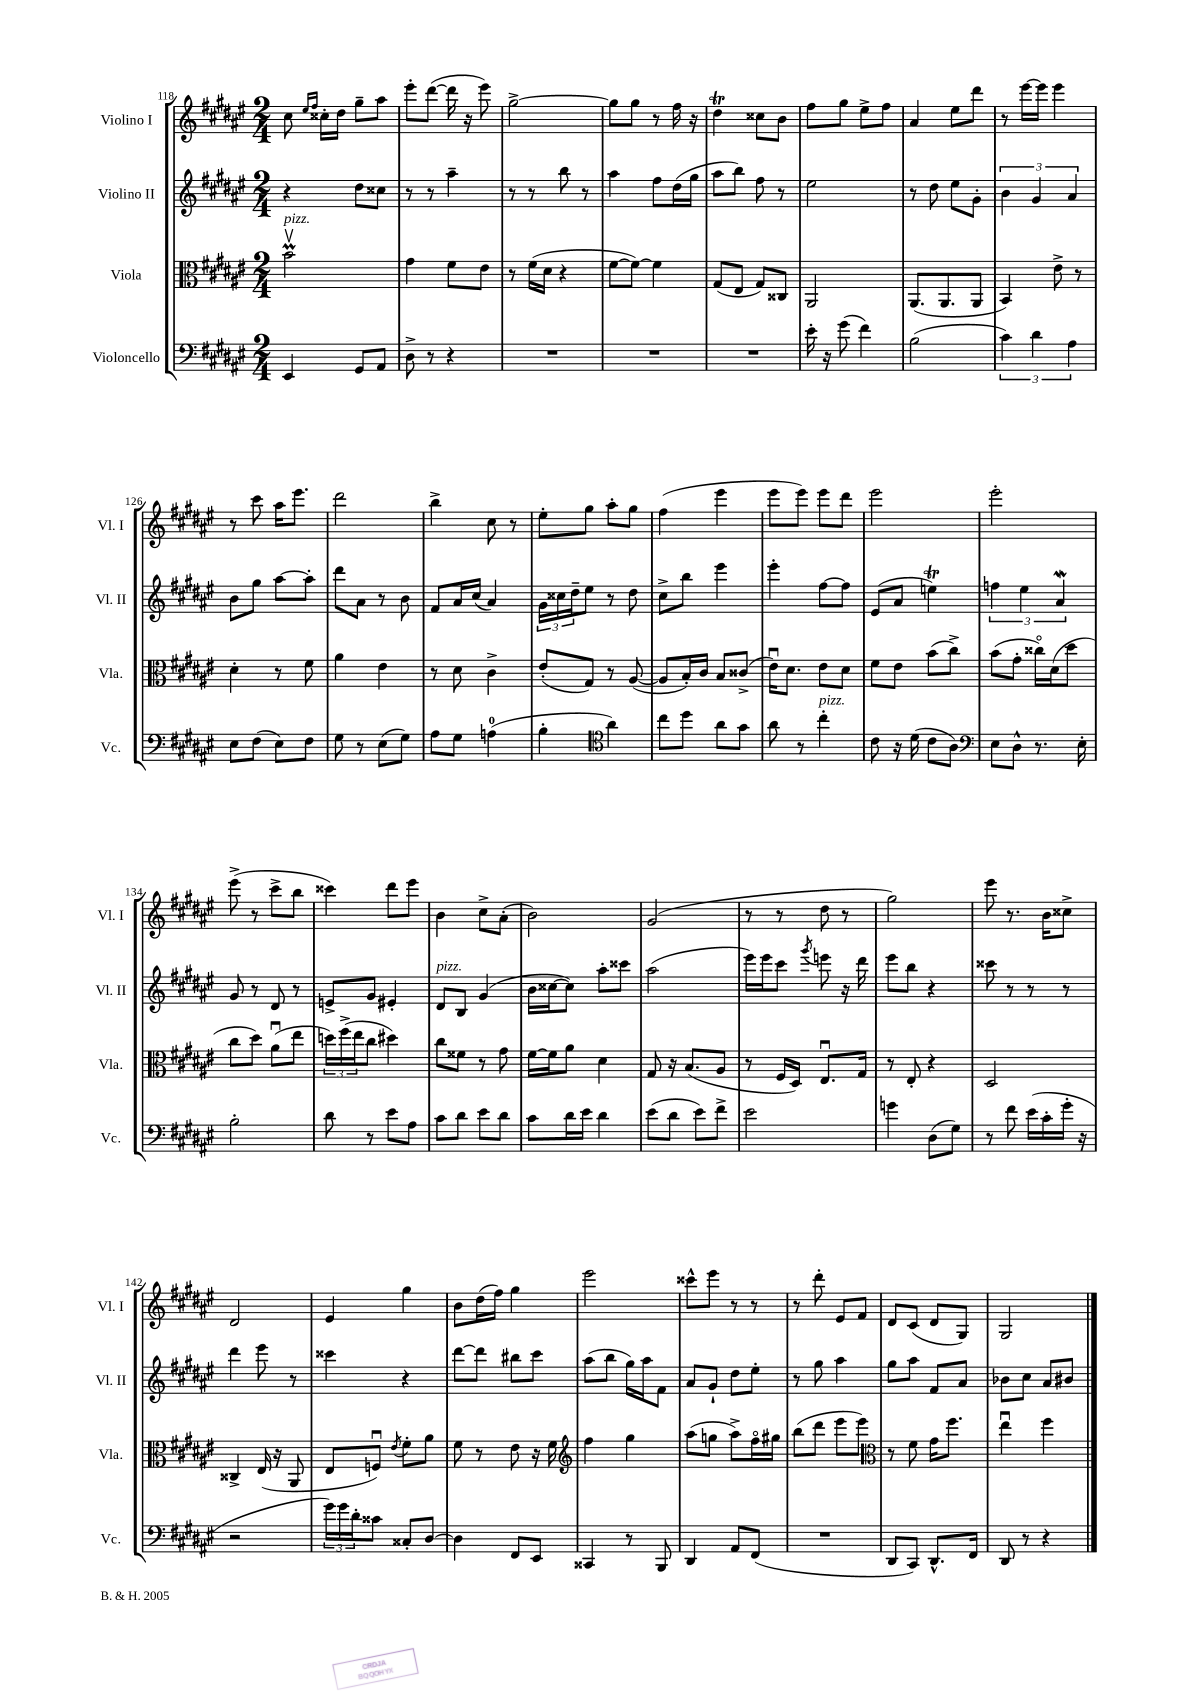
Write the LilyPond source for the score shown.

<<
\new StaffGroup <<
\new Staff = "s0" \with { instrumentName = "Violino I" shortInstrumentName = "Vl. I" } {
    \clef treble \key fis \major \numericTimeSignature \time 2/4
    cis''8 \grace { eis''16 fis''16 } cisis''16-. dis''16 gis''8-- ais''8 |
    eis'''8-. dis'''8~( dis'''16 r16 eis'''8) |
    gis''2~-> |
    gis''8 gis''8 r8 fis''16 r16 |
    dis''4\trill cisis''8 b'8 |
    fis''8 gis''8 eis''8-> fis''8 |
    ais'4 eis''8 dis'''8 |
    r8 eis'''16~ eis'''16 eis'''4 |
    r8 cis'''8 ais''16 eis'''8. |
    dis'''2 |
    b''4-> cis''8 r8 |
    eis''8-. gis''8 ais''8-. gis''8 |
    fis''4( eis'''4 |
    eis'''8 eis'''8) eis'''8 dis'''8 |
    eis'''2 |
    eis'''2-. |
    eis'''8->( r8 cis'''8-> b''8 |
    cisis'''4) dis'''8 eis'''8 |
    b'4 cis''8-> ais'8-.( |
    b'2) |
    gis'2( |
    r8 r8 dis''8 r8 |
    gis''2) |
    eis'''8 r8. b'16 cisis''8-> |
    dis'2 |
    eis'4 gis''4 |
    b'8 dis''16( fis''16) gis''4 |
    eis'''2 |
    cisis'''8-^ eis'''8 r8 r8 |
    r8 dis'''8-. eis'8 fis'8 |
    dis'8 cis'8( dis'8 gis8) |
    gis2 \bar "|." |
}
\new Staff = "s1" \with { instrumentName = "Violino II" shortInstrumentName = "Vl. II" } {
    \clef treble \key fis \major \numericTimeSignature \time 2/4
    r4 dis''8 cisis''8 |
    r8 r8 ais''4-- |
    r8 r8 b''8 r8 |
    ais''4 fis''8 dis''16( gis''16 |
    ais''8 b''8) fis''8 r8 |
    eis''2 |
    r8 dis''8 eis''8 gis'8-. |
    \tuplet 3/2 { b'4 gis'4 ais'4 } |
    b'8 gis''8 ais''8~ ais''8-. |
    dis'''8 ais'8 r8 b'8 |
    fis'8 ais'16 cis''16( ais'4) |
    \tuplet 3/2 { gis'16 cisis''16 dis''16-- } eis''8 r8 dis''8 |
    cis''8-> b''8 eis'''4 |
    eis'''4-. fis''8~ fis''8 |
    eis'8( ais'8 e''4\trill) |
    \tuplet 3/2 { f''4 eis''4 ais'4\mordent } |
    gis'8 r8 dis'8 r8 |
    e'8-> gis'8 eis'4-. |
    dis'8^\markup { \italic "pizz." } b8 gis'4( |
    b'16 cisis''16~ cisis''8) ais''8-. cisis'''8 |
    ais''2( |
    eis'''16) eis'''16 cis'''8 \acciaccatura { gis'''8 } e'''8 r16 dis'''16 |
    eis'''8 b''8 r4 |
    cisis'''8 r8 r8 r8 |
    dis'''4 eis'''8 r8 |
    cisis'''4 r4 |
    dis'''8~ dis'''8 bis''8 cis'''8 |
    ais''8( b''8 gis''16) ais''16 fis'8 |
    ais'8 gis'8-! dis''8 eis''8-. |
    r8 gis''8 ais''4 |
    gis''8 ais''8 fis'8 ais'8 |
    bes'8 cis''8 ais'8 bis'8 \bar "|." |
}
\new Staff = "s2" \with { instrumentName = "Viola" shortInstrumentName = "Vla." } {
    \clef alto \key fis \major \numericTimeSignature \time 2/4
    b'2\upbow\prall^\markup { \italic "pizz." } |
    gis'4 fis'8 eis'8 |
    r8 fis'16( dis'16 r4 |
    fis'8~ fis'8~) fis'4 |
    gis8( eis8 gis8) cisis8 |
    ais,2 |
    ais,8.( ais,8. ais,8 |
    b,4) eis'8-> r8 |
    dis'4-. r8 fis'8 |
    ais'4 eis'4 |
    r8 dis'8 cis'4-> |
    eis'8-.( gis8) r8 ais8~( |
    ais8 b16-.) cis'16 b8 cisis'8->( |
    eis'16\downbow) dis'8. eis'8 dis'8 |
    fis'8 eis'8 b'8( cis''8->) |
    b'8( gis'8-. cisis''16\flageolet) dis'16( dis''8 |
    cis''8 dis''8) ais'8\downbow( eis''8 |
    \tuplet 3/2 { d''16) fis''16->( eis''16 } cis''8 dis''4) |
    cis''8 fisis'8 r8 gis'8 |
    fis'16~ fis'16 ais'8 dis'4 |
    gis8 r16 b8.( ais8 |
    r8 fis16 dis16) eis8.\downbow gis16 |
    r8 eis8-. r4 |
    dis2 |
    cisis4-> eis16( r16 ais,8 |
    eis8 f8\downbow) \acciaccatura { eis'8 } fis'8-. ais'8 |
    fis'8 r8 eis'8 r16 fis'16 |
    \clef treble fis''4 gis''4 |
    ais''8( g''8 ais''8->) fis''16\flageolet gis''16 |
    b''8( dis'''8 eis'''8 eis'''8) |
    \clef alto r8 fis'8 gis'16 fis''8. |
    eis''4\downbow fis''4 \bar "|." |
}
\new Staff = "s3" \with { instrumentName = "Violoncello" shortInstrumentName = "Vc." } {
    \clef bass \key fis \major \numericTimeSignature \time 2/4
    eis,4 gis,8 ais,8 |
    dis8-> r8 r4 |
    R2 |
    R2 |
    R2 |
    eis'16-. r16 gis'8( fis'4) |
    b2( |
    \tuplet 3/2 { cis'4) dis'4 ais4 } |
    eis8 fis8( eis8) fis8 |
    gis8 r8 eis8( gis8) |
    ais8 gis8 a4-0( |
    b4-. \clef tenor ais'4) |
    cis''8 dis''8 ais'8 gis'8 |
    ais'8 r8 cis''4-.^\markup { \italic "pizz." } |
    cis'8 r16 dis'16( cis'8 ais8) |
    \clef bass eis8 dis8-^ r8. eis16-. |
    b2-. |
    dis'8 r8 eis'8 ais8 |
    cis'8 dis'8 eis'8 dis'8 |
    cis'8 dis'16 eis'16 dis'4 |
    eis'8( dis'8 eis'8) fis'8-> |
    eis'2 |
    g'4 dis8( gis8) |
    r8 fis'8 eis'16( cis'16-. gis'16-. r16 |
    r2 |
    \tuplet 3/2 { gis'16) gis'16 dis'16-. } cisis'8 cisis8-. dis8~ |
    dis4 fis,8 eis,8 |
    cisis,4 r8 b,,8 |
    dis,4 ais,8 fis,8( |
    R2 |
    dis,8 cis,8) dis,8.-^ fis,16 |
    dis,8 r8 r4 \bar "|." |
}
>>
>>
\layout { \context { \Score currentBarNumber = #118 } }
